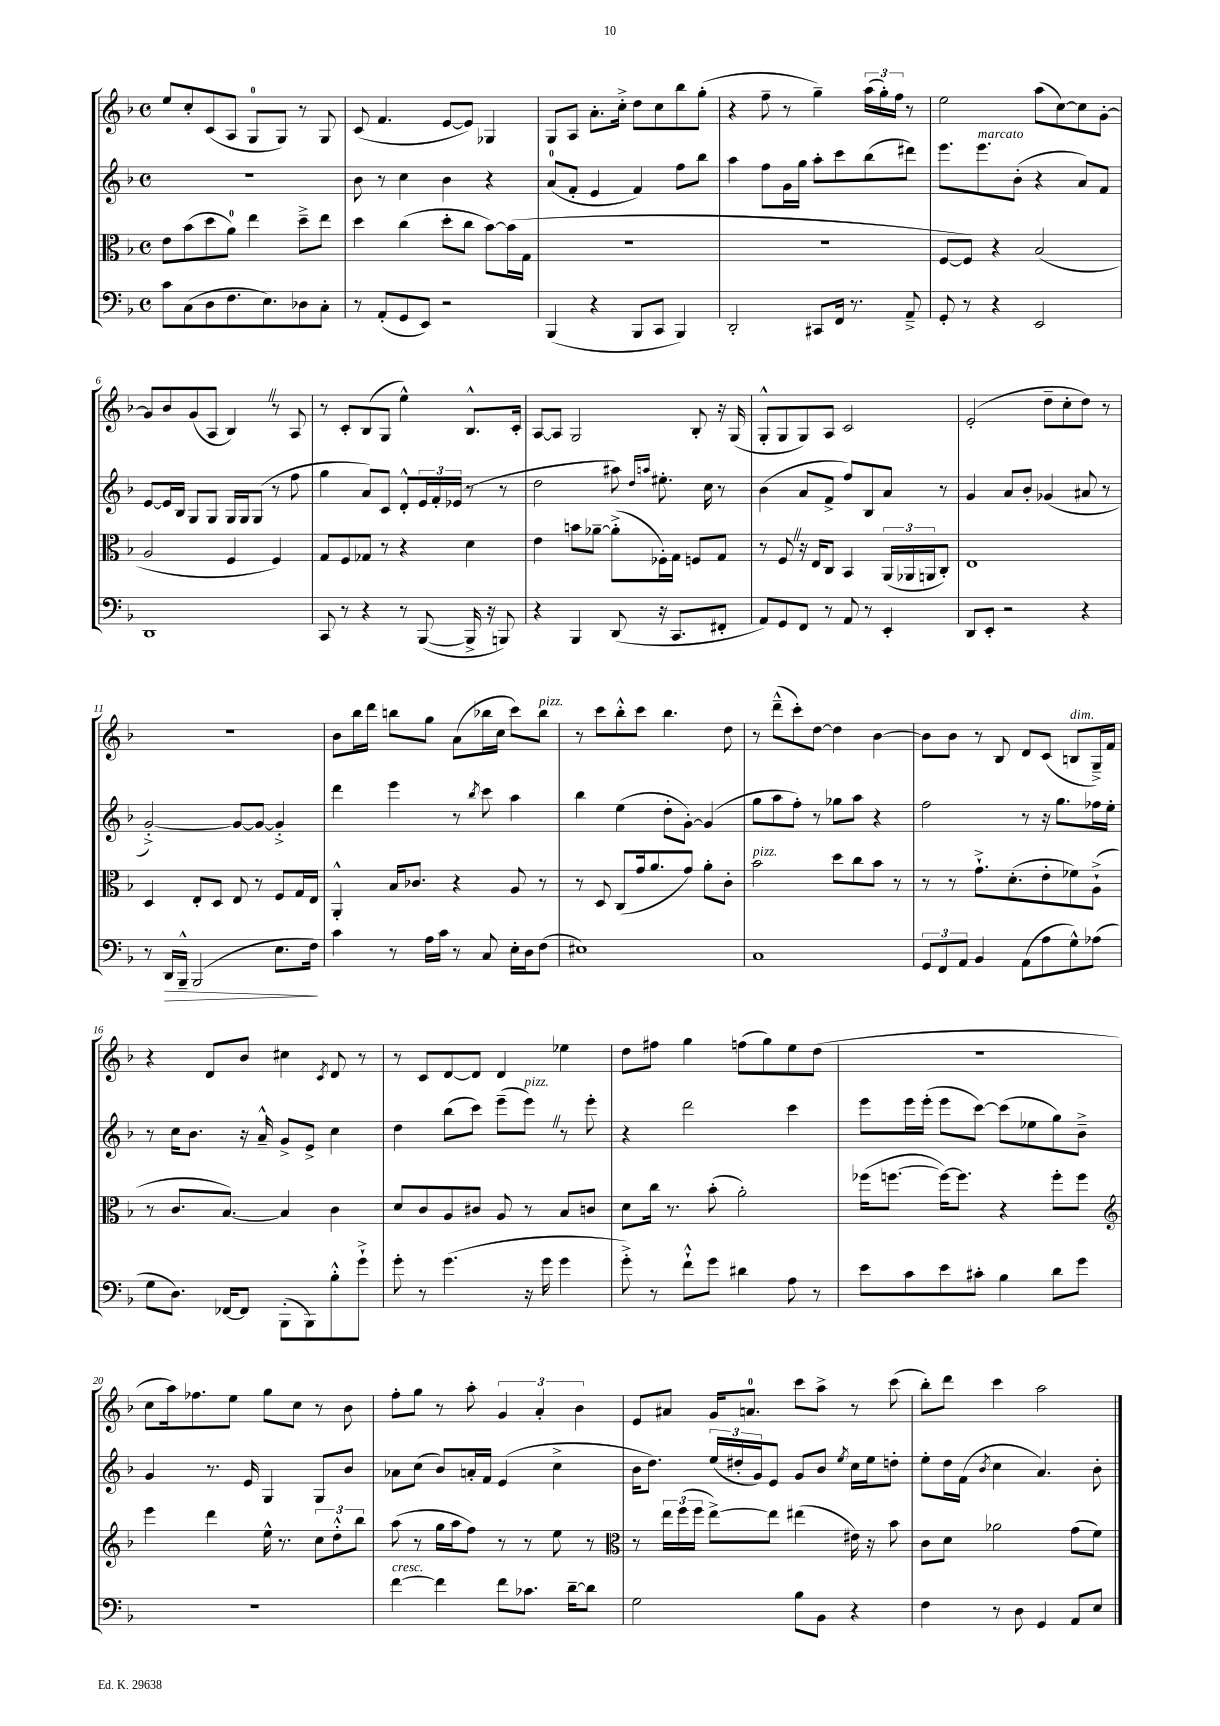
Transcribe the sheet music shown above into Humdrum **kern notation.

**kern	**kern	**kern	**kern
*staff4	*staff3	*staff2	*staff1
*clefF4	*clefC3	*clefG2	*clefG2
*k[b-]	*k[b-]	*k[b-]	*k[b-]
*M4/4	*M4/4	*M4/4	*M4/4
*met(c)	*met(c)	*met(c)	*met(c)
8c	8e	1r	8ee
(8C	(8b-	.	8cc'
8D	8dd	.	(8c
8.F	8a)	.	8A
.	4ee	.	8G
8.E)	.	.	.
.	.	.	8G)
8D-	8dd~^	.	8r
8C'	8ee	.	8G
=	=	=	=
8r	4dd	8b-	(8c
(8AA'	.	8r	4.f
8GG	(4cc	4cc	.
8EE)	.	.	.
2r	8dd'	4b-	[8e
.	8cc	.	8e])
.	[8b-)	4r	4G-
.	(16b-]	.	.
.	16G	.	.
=	=	=	=
(4BBB-	1r	(8a	8G
.	.	8f'	8A
4r	.	4e	8.a'
.	.	.	16cc'^
8BBB-	.	4f)	8dd
8CC	.	.	8cc
4BBB-)	.	8ff	8bb-
.	.	8bb-	(8gg'
=	=	=	=
2DD'	1r	4aa	4r
.	.	8ff	8ff~
.	.	16g	8r
.	.	16gg	.
8CC#	.	8aa'	4gg~)
16FF	.	8ccc	.
8.r	.	.	.
.	.	(8bb-	(24aa
.	.	.	24gg')
.	.	.	24ff
8AA~^	.	8ddd#)	8r
=	=	=	=
8GG'	[8F	8.eee	2ee
8r	8F])	.	.
.	.	8.eee	.
4r	4r	.	.
.	.	(8b-'	.
2EE	(2B-	4r	(8aa
.	.	.	[8cc)
.	.	8a)	8cc]
.	.	8f	[8g'
=	=	=	=
1DD	2A	[8e	8g]
.	.	16e]	8b-
.	.	16B-	.
.	.	8G	(8g
.	.	8G	8A
.	4F	16G	4B-)
.	.	16G	.
.	.	(8G	.
.	4F)	8r	8r
.	.	8ff	8A
=	=	=	=
8CC	8G	4gg	8r
8r	8F	.	8c'
4r	8G-	8a)	(8B-
.	8r	8c	8G
8r	4r	8d'^^	4ee^^)
([8BBB-	.	24e	.
.	.	24f'	.
.	.	(24e-	.
16BBB-^]	4d	8r	8.B-^^
16r	.	.	.
8BBB)	.	8r	.
.	.	.	16c'
=	=	=	=
4r	4e	2dd	[8A
.	.	.	8A]
4BBB-	8b	.	2G
.	[8a-~	.	.
(8DD	(8a-'^]	8aa#)	.
.	.	16qqdd	.
.	.	16qqaa	.
16r	16F-')	8.ee#'	.
8.CC	16G	.	.
.	8F	.	8B-'
.	.	16cc	.
8FF#'	8G	8r	16r
.	.	.	(16G
=	=	=	=
8AA)	8r	(4b-	8G'^^
8GG	8F	.	8G
8FF	16r	8a	8G)
.	16E	.	.
8r	8C	8f^	8A
8AA	4BB-	8ff)	2c
8r	.	8B-	.
4EE'	(24AA	8a	.
.	24AA-	.	.
.	24AA	.	.
.	8C')	8r	.
=	=	=	=
8DD	1E	4g	(2e'
8EE'	.	.	.
2r	.	8a	.
.	.	8b-'	.
.	.	(4g-	8dd~
.	.	.	8cc'
4r	.	8a#	8dd)
.	.	8r	8r
=	=	=	=
8r	4D	[2g'^)	1r
16DD	.	.	.
16BBB-~^^	.	.	.
(2BBB-	8E'	.	.
.	8D	.	.
.	8E	8g_	.
.	8r	8g_	.
8.E	8F	4g'^]	.
.	16G	.	.
16F)	16E	.	.
=	=	=	=
4c	4AA'^^	4ddd	8b-
.	.	.	16bb-
.	.	.	16ddd
8r	16B-	4eee	8bb
.	8.c-	.	.
16A	.	.	8gg
16c	.	.	.
8r	4r	8r	(8a
.	.	8qbb-	.
8C	.	8ccc	16bb-
.	.	.	16cc
16E'	8A	4aa	8ccc)
16D	.	.	.
(8F	8r	.	8bb-
=	=	=	=
1E#)	8r	4bb-	8r
.	8D	.	8ccc
.	(8C	(4ee	8bb-'^^
.	16g	.	8ccc
.	8.a	.	.
.	.	8dd'	4.bb-
.	8g)	[8g')	.
.	8a'	(4g]	.
.	8c'	.	8dd
=	=	=	=
1C	2b-	8gg	8r
.	.	8aa	(8ddd~^^
.	.	8ff')	8ccc')
.	.	8r	[8dd
.	8dd	8gg-	4dd]
.	8cc	8aa	.
.	8b-	4r	[4b-
.	8r	.	.
=	=	=	=
12GG	8r	2ff	8b-]
12FF	.	.	.
.	8r	.	8b-
12AA	.	.	.
4BB-	8.g`^	.	8r
.	.	.	8B-
.	(8.d'	.	.
(8AA	.	8r	8d
8A	8e'	16r	(8c
.	.	8.gg	.
8G^^)	8f-)	.	8B
(8A-	(8A`^	16ff-	16G~^)
.	.	16ee'	16f
=	=	=	=
8G	8r	8r	4r
8.D)	8.c	16cc	.
.	.	8.b-	.
.	.	.	8d
[16FF-	[8.B-)	.	.
8FF-]	.	16r	8b-
.	.	16a~^^	.
(8BBB-'	4B-]	8g^	4cc#
8BBB-)	.	8e^	.
.	.	.	8qc
8B-'^^	4c	4cc	8d
8g`^	.	.	8r
=	=	=	=
8g'	8d	4dd	8r
8r	8c	.	8c
(4.g	8A	(8bb-	[8d
.	8c#	8ccc)	8d]
.	8A	(8eee~	4d
16r	8r	8eee)	.
16g	.	.	.
4g	8B-	8r	4ee-
.	8c	8eee'	.
=	=	=	=
8g'^)	8d	4r	8dd
8r	16cc	.	8ff#
.	8.r	.	.
8f`^^	.	2ddd	4gg
8g	(8b-'	.	.
4d#	2a')	.	(8ff
.	.	.	8gg)
8A	.	4ccc	8ee
8r	.	.	(8dd
=	=	=	=
8e	(16ff-	8eee	1r
.	[8.ff	.	.
8c	.	16eee	.
.	.	(16eee'	.
8e	16ff_)	8eee	.
.	8.ff]	.	.
8c#'	.	[8ccc)	.
4B-	4r	(8ccc]	.
.	.	8ee-	.
8d	8ff'	8gg)	.
8g	8ff	8b-~^	.
=	=	=	=
*	*clefG2	*	*
1r	4eee	4g	8cc
.	.	.	16aa)
.	.	.	8.ff-
.	4ddd	8.r	.
.	.	.	8ee
.	.	16e	.
.	16ee^^	4G	8gg
.	8.r	.	.
.	.	.	8cc
.	12cc	8G	8r
.	12dd'^^	.	.
.	.	8b-	8b-
.	12bb-	.	.
=	=	=	=
[4f	(8aa	8a-	8ff'
.	8r	(8cc	8gg
4f]	16gg	8b-)	8r
.	16aa	.	.
.	8ff)	16a'	8aa'
.	.	16f	.
8f	8r	(4e	6g
8.c-	8r	.	.
.	.	.	6a'
.	8ee	4cc^	.
[16d~	.	.	.
.	.	.	6b-
8d]	8r	.	.
=	=	=	=
*	*clefC3	*	*
2G	8r	16b-	8e
.	.	8.dd)	.
.	24ee	.	8a#
.	(24ff	.	.
.	24ff	.	.
.	[8ee^)	(24ee	16g
.	.	24dd#'	.
.	.	.	8.a
.	.	24g)	.
.	8ee]	8e	.
8B-	(4ee#	8g	8ccc
8BB-	.	8b-	8aa^
.	.	8qee	.
4r	16e#)	16cc	8r
.	16r	16ee	.
.	8b-	8dd'	(8ccc
=	=	=	=
4F	8c	8ee'	8bb-')
.	8d	16dd	8ddd
.	.	(16f	.
.	.	8qb-	.
8r	2a-	4cc	4ccc
8D	.	.	.
4GG	.	4.a)	2aa
8AA	(8g	.	.
8E	8f)	8b-'	.
==	==	==	==
*-	*-	*-	*-
